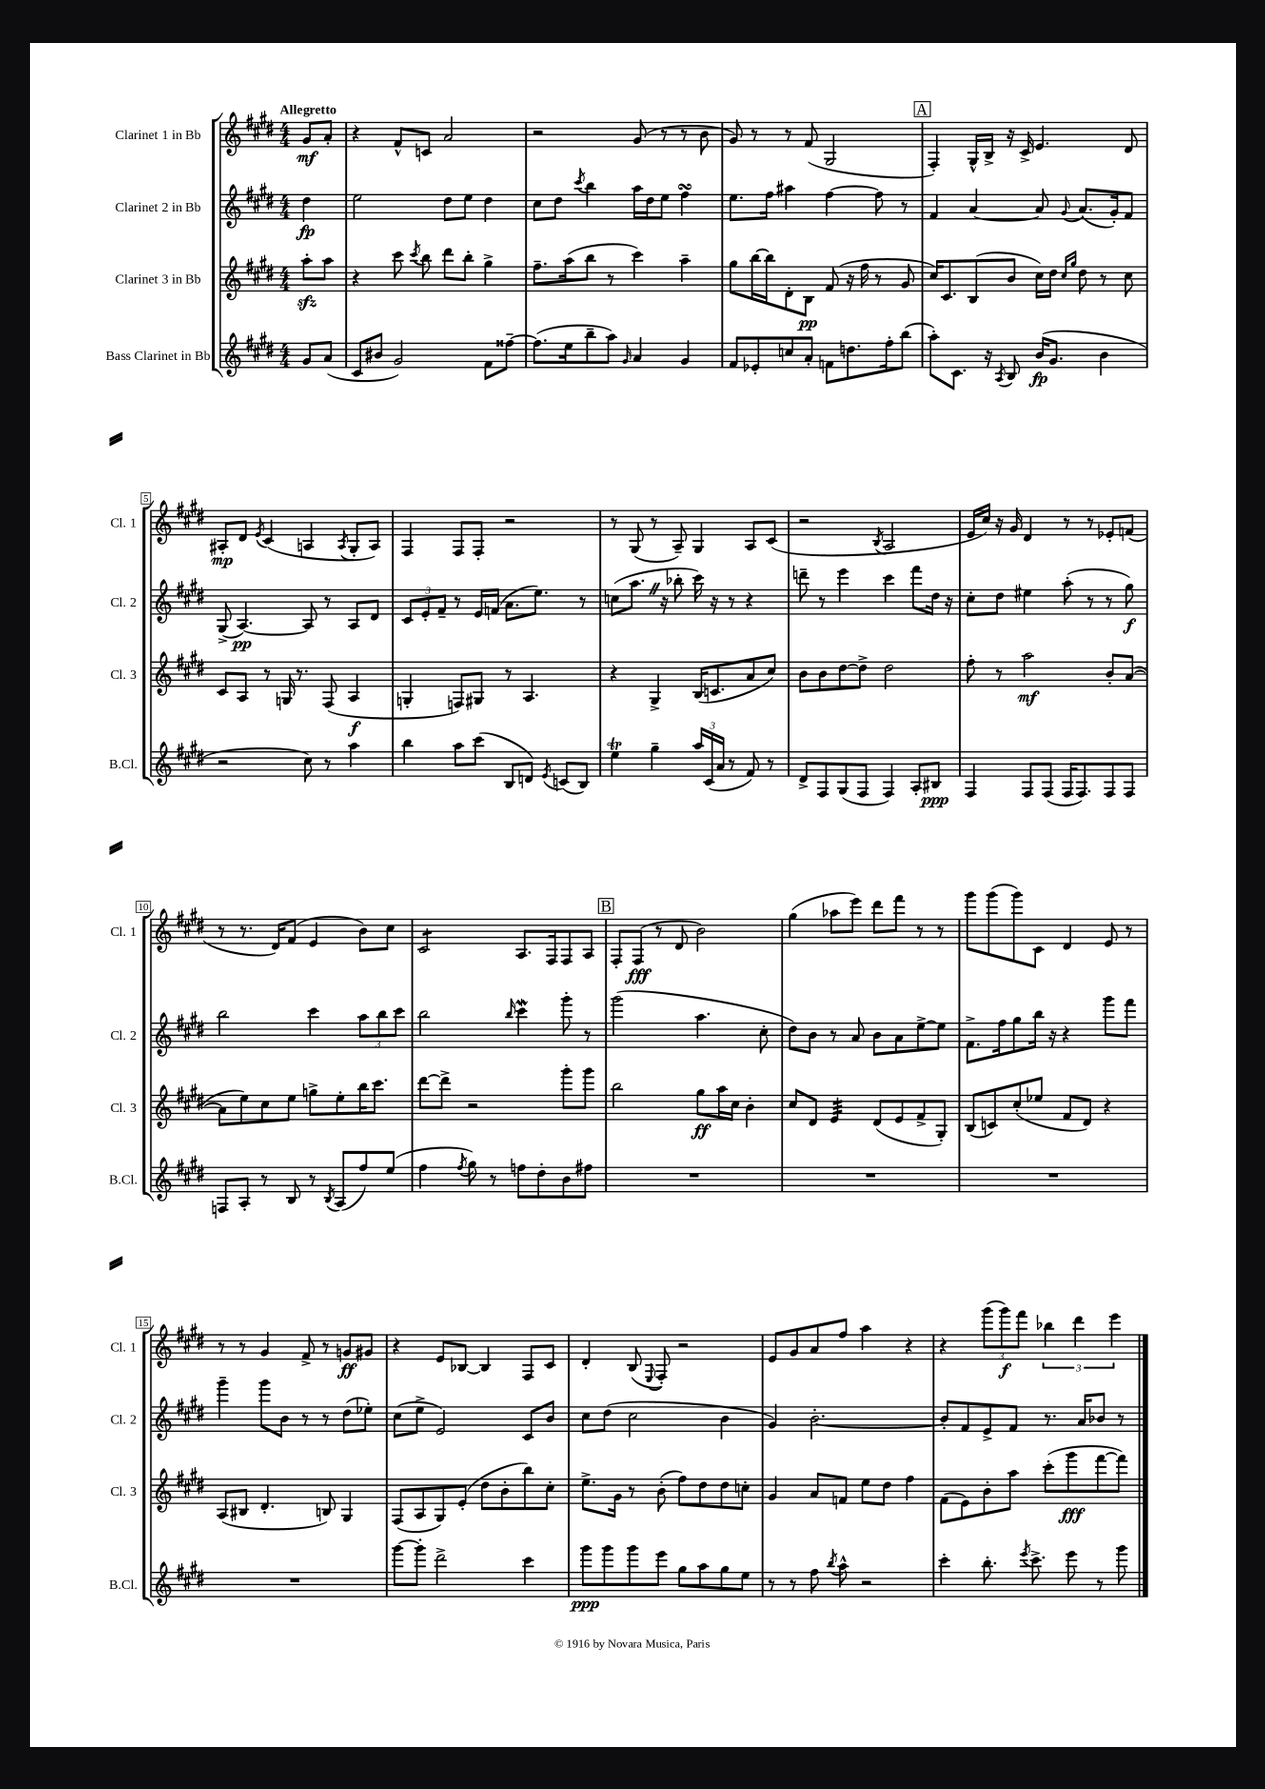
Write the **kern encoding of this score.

**kern	**dynam	**kern	**dynam	**kern	**dynam	**kern	**dynam
*part4	*part4	*part3	*part3	*part2	*part2	*part1	*part1
*staff4	*staff4	*staff3	*staff3	*staff2	*staff2	*staff1	*staff1
*I"Bass Clarinet in Bb	*	*I"Clarinet 3 in Bb	*	*I"Clarinet 2 in Bb	*	*I"Clarinet 1 in Bb	*
*I'B.Cl.	*	*I'Cl. 3	*	*I'Cl. 2	*	*I'Cl. 1	*
*clefG2	*	*clefG2	*	*clefG2	*	*clefG2	*
*k[f#c#g#d#]	*	*k[f#c#g#d#]	*	*k[f#c#g#d#]	*	*k[f#c#g#d#]	*
*M4/4	*	*M4/4	*	*M4/4	*	*M4/4	*
=	=	=	=	=	=	=	=
!	!	!	!	!	!	!LO:TX:a:B:t=Allegretto	!
8g#/L	.	8aazz'\L	.	4dd#\	fp	8g#/L	mf
(8a/J	.	8aa\J	.	.	.	8a'/J	.
=1	=1	=1	=1	=1	=1	=1	=1
8c#/L	.	4r	.	2ee\	.	4r	.
8b#X/J	.	.	.	.	.	.	.
2g#/)	.	8ccc#\	.	.	.	8f#^^/L	.
.	.	8qccc#/	.	.	.	.	.
.	.	8bb\	.	.	.	8cn/J	.
.	.	8ddd#\L	.	8dd#\L	.	2a/	.
.	.	8bb'\J	.	8ee\J	.	.	.
8f#\L	.	4gg#^\	.	4dd#\	.	.	.
[8ff##X~\J	.	.	.	.	.	.	.
=2	=2	=2	=2	=2	=2	=2	=2
(8.ff##\L]	.	8.ff#~\L	.	8cc#\L	.	2r	.
.	.	.	.	8dd#\J	.	.	.
16ee\k	.	(16aa\k	.	.	.	.	.
.	.	.	.	8qccc#/	.	.	.
8bb~\	.	8bb\J	.	4bb\	.	.	.
8aa\J)	.	8r	.	.	.	.	.
16qqg#/	.	.	.	.	.	.	.
4a/	.	4ccc#\)	.	16aa\LL	.	(8g#/	.
.	.	.	.	16dd#\J	.	.	.
.	.	.	.	8ee\J	.	8r	.
4g#/	.	4aa~\	.	4ff#sSSS\	.	8r	.
.	.	.	.	.	.	8b\	.
=3	=3	=3	=3	=3	=3	=3	=3
8f#/L	.	8gg#\L	.	8.ee\L	.	8g#/)	.
8e-X'/	.	[16bb\L	.	.	.	8r	.
.	.	16bb\J]	.	16ff#\Jk	.	.	.
8ccn/	.	8d#'\	.	4aa#X\	.	8r	.
8a'/J	.	8B\J	pp	.	.	(8f#/	.
8fn\L	.	(8f#/	.	[4ff#\	.	2G#/	.
8.ddn\	.	16r	.	.	.	.	.
.	.	16ff#\	.	.	.	.	.
.	.	8r	.	8ff#\]	.	.	.
16ff#'\k	.	.	.	.	.	.	.
(8bb\J	.	8g#/	.	8r	.	.	.
!!LO:REH:place=s1:t=A
=4	=4	=4	=4	=4	=4	=4	=4
8aa'\L)	.	16cc#/KL)	.	4f#/	.	4F#'/)	.
.	.	8.c#/	.	.	.	.	.
8.c#\J	.	.	.	.	.	.	.
.	.	(8B/	.	[4a/	.	16G#^^/LL	.
16r	.	.	.	.	.	16B^/JJ	.
8qA/	.	.	.	.	.	.	.
8B/	.	8b/J	.	.	.	16r	.
.	.	.	.	.	.	16c#^/	.
(16b/KL	fp	16cc#\LL)	.	8a/]	.	4.e/	.
8.g#/J	.	16dd#\JJ	.	.	.	.	.
.	.	16qqcc#/LL	.	.	.	.	.
.	.	16qqgg#/JJ	.	8qqg#/	.	.	.
.	.	8dd#\	.	(8.a/L	.	.	.
4b\	.	8r	.	.	.	.	.
.	.	.	.	16g#'/k)	.	.	.
.	.	8cc#\	.	8f#/J	.	8d#/	.
!!LO:LB:g=z
=5	=5	=5	=5	=5	=5	=5	=5
2r	.	8c#/L	.	(8G#^/	.	8A#X'/L	mp
.	.	8A/J	.	[4.A/)	pp	8d#/J	.
.	.	.	.	.	.	8qe/	.
.	.	8r	.	.	.	(4c#/	.
.	.	16Gn/	.	.	.	.	.
.	.	8.r	.	.	.	.	.
8cc#\)	.	.	.	8A/]	.	4An/	.
8r	.	(8F#/	.	8r	.	.	.
.	.	.	.	.	.	8qA/	.
4aa\	.	4A/	f	8A/L	.	8G#'/L	.
.	.	.	.	8d#/J	.	8A/J)	.
=6	=6	=6	=6	=6	=6	=6	=6
4bb\	.	4Gn'/	.	12c#/L	.	4F#/	.
.	.	.	.	12e'/	.	.	.
.	.	.	.	12f#~/J	.	.	.
8aa\L	.	8Fn/L)	.	8r	.	8F#/L	.
(8ccc#\J	.	8G#X/J	.	16e/LL	.	8F#'/J	.
.	.	.	.	(16fn/JJ	.	.	.
8B/L	.	8r	.	8.a\L	.	2r	.
8dn/J)	.	4.A/	.	.	.	.	.
.	.	.	.	8.ee\J)	.	.	.
8qe/	.	.	.	.	.	.	.
(8cn/L	.	.	.	.	.	.	.
8B/J)	.	.	.	8r	.	.	.
=7	=7	=7	=7	=7	=7	=7	=7
4eeT\	.	4r	.	(8ccn\L	.	8r	.
.	.	.	.	8.aaZ\J	.	(8G#/	.
4gg#~\	.	4G#^/	.	.	.	8r	.
.	.	.	.	16r	.	.	.
.	.	.	.	8bb-X'\	.	8A~/)	.
24aa/LL	.	(16B/KL	.	16ccc#\)	.	4G#/	.
(24c#/	.	.	.	.	.	.	.
.	.	8.cn/	.	16r	.	.	.
24a/JJ	.	.	.	.	.	.	.
8r	.	.	.	8r	.	.	.
8f#/)	.	8a/	.	4r	.	8A/L	.
8r	.	8cc#/J)	.	.	.	(8c#/J	.
=8	=8	=8	=8	=8	=8	=8	=8
8d#^/L	.	8b\L	.	8dddn~\	.	2r	.
8F#/	.	8b\	.	8r	.	.	.
(8G#/	.	[8dd#\	.	4eee\	.	.	.
8F#/J	.	8dd#^\J]	.	.	.	.	.
.	.	.	.	.	.	8qB/	.
4F#/)	.	2dd#\	.	4ccc#\	.	2A/	.
8A'/L	.	.	.	8fff#\L	.	.	.
8B#X/J	ppp	.	.	16dd#\Jk	.	.	.
.	.	.	.	16r	.	.	.
=9	=9	=9	=9	=9	=9	=9	=9
4F#/	.	8ff#'\	.	8cc#'\L	.	16e/LL	.
.	.	.	.	.	.	16cc#/JJ)	.
.	.	8r	.	8dd#\J	.	16r	.
.	.	.	.	.	.	16g#/	.
8F#/L	.	2aa\	mf	4ee#X\	.	4d#/	.
(8F#/J	.	.	.	.	.	.	.
16F#/KL	.	.	.	(8aa'\	.	8r	.
8.F#/)	.	.	.	.	.	.	.
.	.	.	.	8r	.	8r	.
8F#/	.	8b'/L	.	8r	.	8e-X'/L	.
8F#/J	.	([8a/J	.	8gg#\)	f	(8fn/J	.
!!LO:LB:g=z
=10	=10	=10	=10	=10	=10	=10	=10
8Fn/L	.	8a\L]	.	2bb\	.	8r	.
8A'/J	.	8ee\)	.	.	.	8.r	.
8r	.	8cc#\	.	.	.	.	.
.	.	.	.	.	.	16d#/KL)	.
8B/	.	8ee\J	.	.	.	(8f#/J	.
8r	.	8ggn^\L	.	4ccc#\	.	4e/	.
8qB/	.	.	.	.	.	.	.
(8A/L	.	8ee'\	.	.	.	.	.
8ff#/)	.	16bb\K	.	12aa\L	.	8b\L)	.
.	.	8.ccc#\J	.	.	.	.	.
.	.	.	.	12bb\	.	.	.
(8ee/J	.	.	.	.	.	8cc#\J	.
.	.	.	.	12ccc#\J	.	.	.
=11	=11	=11	=11	=11	=11	=11	=11
*	*	*	*	*	*	*tremolo	*
4ff#\	.	[8ddd#\L	.	2bb\	.	8c#/L	.
.	.	8ddd#^\J]	.	.	.	8c#/	.
8qff#/	.	.	.	.	.	.	.
8gg#\)	.	2r	.	.	.	8c#/	.
8r	.	.	.	.	.	8c#/J	.
*	*	*	*	*	*	*Xtremolo	*
.	.	.	.	16qqbb/	.	.	.
8ffn\L	.	.	.	4ccc#W\	.	8.A/L	.
8dd#'\	.	.	.	.	.	.	.
.	.	.	.	.	.	16F#/k	.
8b\	.	8ggg#'\L	.	8ggg#'\	.	8F#/	.
8ff#X\J	.	8ggg#\J	.	8r	.	8A/J	.
!!LO:REH:place=s1:t=B
=12	=12	=12	=12	=12	=12	=12	=12
1r	.	2bb\	.	(2ggg#\	.	8F#'/L	.
.	.	.	.	.	.	(8F#/J	fff
.	.	.	.	.	.	8r	.
.	.	.	.	.	.	8d#/	.
.	.	8gg#\L	ff	4.aa\	.	2b\)	.
.	.	16aa\L	.	.	.	.	.
.	.	16cc#\JJ	.	.	.	.	.
.	.	4b'\	.	.	.	.	.
.	.	.	.	8cc#'\	.	.	.
=13	=13	=13	=13	=13	=13	=13	=13
1r	.	8cc#/L	.	8dd#\L)	.	(4gg#\	.
.	.	8d#/J	.	8b\J	.	.	.
*	*	*tremolo	*	*	*	*	*
.	.	32e/LLL	.	8r	.	8aa-X\L	.
.	.	32e/	.	.	.	.	.
.	.	32e/	.	.	.	.	.
.	.	32e/	.	.	.	.	.
.	.	32e/	.	8a/	.	8eee\J)	.
.	.	32e/	.	.	.	.	.
.	.	32e/	.	.	.	.	.
.	.	32e/JJJ	.	.	.	.	.
*	*	*Xtremolo	*	*	*	*	*
.	.	(8d#/L	.	8b\L	.	8ddd#\L	.
.	.	8e/	.	8a\	.	8fff#\J	.
.	.	8f#^/	.	[8ee^\	.	8r	.
.	.	8G#'/J)	.	8ee\J]	.	8r	.
=14	=14	=14	=14	=14	=14	=14	=14
1r	.	(8B/L	.	8.f#^\L	.	8ggg#\L	.
.	.	8cn/)	.	.	.	(8ggg#\	.
.	.	.	.	16ff#\k	.	.	.
.	.	(8cc#'/	.	8gg#\	.	8ggg#\)	.
.	.	8ee-X/J	.	16bb\Jk	.	8c#\J	.
.	.	.	.	16r	.	.	.
.	.	8f#/L	.	4r	.	4d#/	.
.	.	8d#/J)	.	.	.	.	.
.	.	4r	.	8ggg#\L	.	8e/	.
.	.	.	.	8fff#\J	.	8r	.
!!LO:LB:g=z
=15	=15	=15	=15	=15	=15	=15	=15
1r	.	(8A/L	.	4ggg#~\	.	8r	.
.	.	8B#X/J	.	.	.	8r	.
.	.	4.d#'/	.	8ggg#\L	.	4g#/	.
.	.	.	.	8b\J	.	.	.
.	.	.	.	8r	.	8f#^/	.
.	.	8Bn/)	.	8r	.	8r	.
.	.	4G#/	.	(8dd#\L	.	8gn/L	ff
.	.	.	.	8ee-X'\J)	.	8g#X/J	.
=16	=16	=16	=16	=16	=16	=16	=16
[8ggg#\L	.	(8F#/L	.	(8cc#\L	.	4r	.
8ggg#'\J]	.	8A/	.	8ee^\J	.	.	.
2ddd#^\	.	8G#/)	.	2e/)	.	8e/L	.
.	.	(8e'/J	.	.	.	[8B-X/J	.
.	.	8dd#\L	.	.	.	4B-/]	.
.	.	8b'\	.	.	.	.	.
4ccc#\	.	8bb\)	.	8c#/L	.	8F#/L	.
.	.	8cc#'\J	.	8b/J	.	8c#/J	.
=17	=17	=17	=17	=17	=17	=17	=17
8ggg#\L	ppp	8.ee^\L	.	8cc#\L	.	4d#'/	.
8ggg#\	.	.	.	(8dd#\J	.	.	.
.	.	16g#\Jk	.	.	.	.	.
8ggg#\	.	8r	.	2cc#\	.	(8B/	.
.	.	.	.	.	.	8qqE/	.
8eee\J	.	(8b'\	.	.	.	8F#'/)	.
8gg#\L	.	8ff#\L)	.	.	.	2r	.
8aa\	.	8dd#\	.	.	.	.	.
8gg#\	.	8dd#\	.	4b\	.	.	.
8ee\J	.	8ccn'\J	.	.	.	.	.
=18	=18	=18	=18	=18	=18	=18	=18
8r	.	4g#/	.	4g#/)	.	8e/L	.
8r	.	.	.	.	.	8g#/	.
8ff#\	.	8a/L	.	[2.b'\	.	8a/	.
8qbb/	.	.	.	.	.	.	.
8aa^^\	.	8fn/J	.	.	.	8ff#/J	.
2r	.	8ee\L	.	.	.	4aa\	.
.	.	8dd#\J	.	.	.	.	.
.	.	4ff#\	.	.	.	4r	.
=19	=19	=19	=19	=19	=19	=19	=19
4ccc#'\	.	(8f#\L	.	8b'/L]	.	4r	.
.	.	8e\)	.	8f#/	.	.	.
8.bb'\	.	8b'\	.	8e^/	.	(12ggg#\L	.
.	.	.	.	.	.	12ggg#\)	f
.	.	8aa\J	.	8f#/J	.	.	.
.	.	.	.	.	.	12fff#\J	.
8qeee/	.	.	.	.	.	.	.
8.ccc#^\	.	.	.	.	.	.	.
.	.	(8ccc#'\L	.	8.r	.	6bb-X\	.
8eee\	.	8ggg#\	fff	.	.	.	.
.	.	.	.	.	.	6ddd#\	.
.	.	.	.	16a/KL	.	.	.
8r	.	[8fff#\	.	8b-X/J	.	.	.
.	.	.	.	.	.	6eee\	.
8ggg#\	.	8fff#\J])	.	8r	.	.	.
==	==	==	==	==	==	==	==
*-	*-	*-	*-	*-	*-	*-	*-
